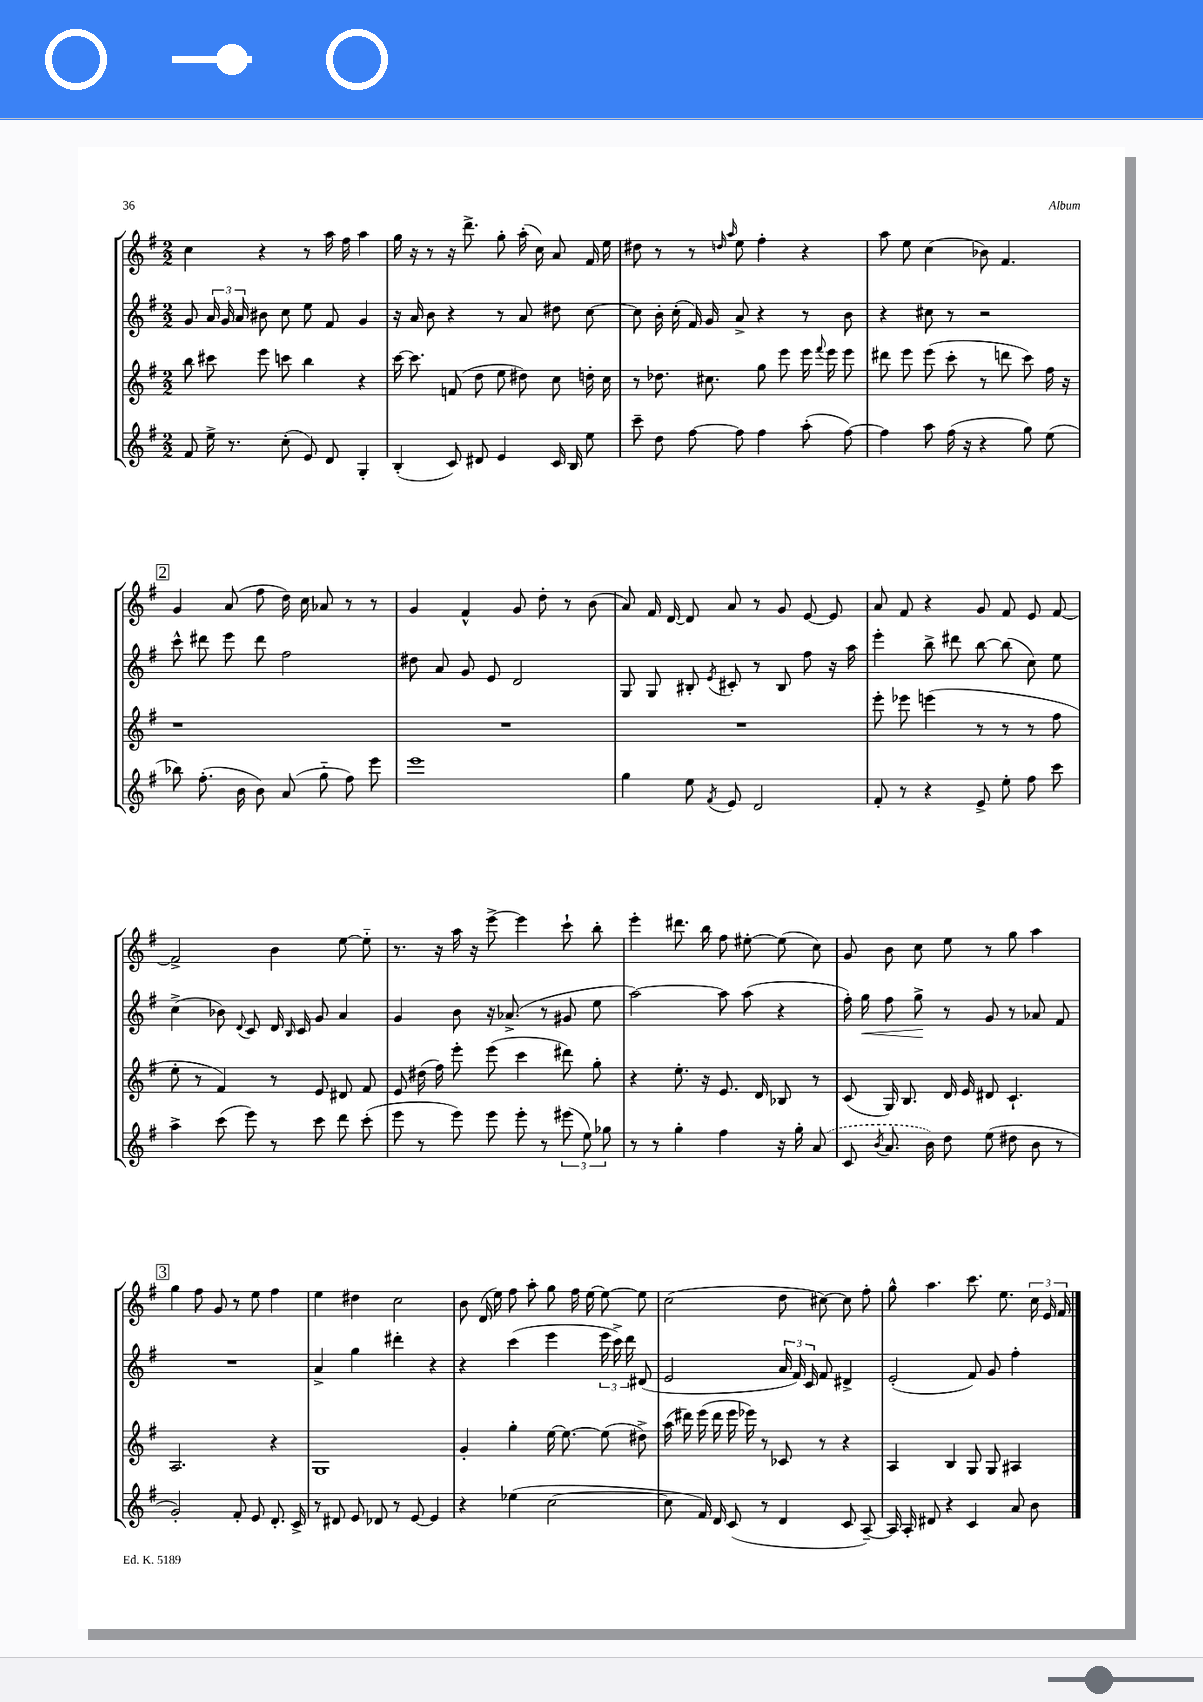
<<
\new StaffGroup <<
\new Staff = "s0" {
    \clef treble \key g \major \numericTimeSignature \time 2/2
    \autoBeamOff c''4 r4 r8 a''16 fis''16 a''4 |
    g''16 r16 r8 r16 d'''8.-> g''8-. a''16-.( c''16) a'8 fis'16 e''16 |
    dis''8 r8 r8 \grace { d''16 a''16 } e''8 fis''4-. r4 |
    a''8 e''8 c''4( bes'8) fis'4. |
    \mark \markup { \box "2" } g'4 a'8( fis''8 d''16) c''16 aes'8 r8 r8 |
    g'4 fis'4-^ g'8 d''8-. r8 b'8( |
    a'8) fis'16 d'16~ d'8 a'8 r8 g'8 e'8~ e'8 |
    a'8 fis'8 r4 g'8 fis'8 e'8 fis'8~ |
    fis'2-> b'4 e''8~ e''8-_ |
    r8. r16 a''16 r16 e'''8~-> e'''4 c'''8-! b''8-. |
    e'''4-. dis'''8. b''16 fis''8 eis''8~-. eis''8( c''8) |
    g'8 b'8 c''8 e''8 r8 g''8 a''4 |
    \mark \markup { \box "3" } g''4 fis''8 g'8 r8 e''8 fis''4 |
    e''4 dis''4 c''2 |
    b'8 d'16( e''16) fis''8 a''8-. g''8 fis''16 e''16~ e''8~ e''8 |
    c''2( d''8 cis''8~) cis''8 fis''8-. |
    g''8-^ a''4. c'''8. e''8. \tuplet 3/2 { c''16 e'16 fis'16 } \bar "|." |
}
\new Staff = "s1" {
    \clef treble \key g \major \numericTimeSignature \time 2/2
    \autoBeamOff g'8 \tuplet 3/2 { a'16 g'16 a'16 } bis'8 c''8 e''8 fis'8 g'4 |
    r16 a'16 b'8 r4 r8 a'8 dis''8 c''8~ |
    c''8 b'16-. c''16-.( fis'16) g'16 a'8-> r4 r8 b'8 |
    r4 cis''8 r8 r2 |
    \mark \markup { \box "2" } c'''8-^ dis'''8 e'''8 dis'''8 fis''2 |
    dis''8 a'8 g'8 e'8 d'2 |
    g8 g8 bis8-. \acciaccatura { e'8 } cis'8-. r8 bis8 fis''8 r16 a''16 |
    e'''4-. b''8-> dis'''8 b''8~ b''8( c''8) e''8 |
    c''4->( bes'8) \appoggiatura { d'8 } c'8 d'16 \grace { b16 } c'16 g'8 a'4 |
    g'4 b'8 r16 aes'8.->( r8 gis'8 e''8 |
    a''2~) a''8 a''8( r4 |
    fis''16-.) g''16\< fis''8 g''8->\! r8 g'8 r8 aes'8 fis'8 |
    \mark \markup { \box "3" } R1 |
    a'4-> g''4 dis'''4-. r4 |
    r4 c'''4( e'''4 \tuplet 3/2 { e'''16 c'''16->) d'''16 } dis'8( |
    e'2 \tuplet 3/2 { a'16 fis'16) c'16 } fis'8 dis'4-> |
    e'2-.( fis'8) g'8 fis''4-. \bar "|." |
}
\new Staff = "s2" {
    \clef treble \key g \major \numericTimeSignature \time 2/2
    \autoBeamOff b''8 cis'''8 e'''8 c'''8 b''4 r4 |
    c'''16~ c'''8. f'8( d''8 e''8 dis''8) c''8 d''16-. c''16 |
    r8 des''8. cis''8. g''8 e'''8 e'''16 \appoggiatura { fis'''8 } e'''16 e'''8 |
    dis'''8 e'''8 e'''8( c'''8-. r8 d'''8 c'''8) fis''16 r16 |
    \mark \markup { \box "2" } r1 |
    R1 |
    R1 |
    e'''8-. ees'''8 e'''4( r8 r8 r8 fis''8 |
    e''8-. r8 fis'4) r8 e'8 dis'8 fis'8 |
    e'8 dis''16( fis''16) e'''8-. e'''8( c'''4 dis'''8) g''8-. |
    r4 e''8.-. r16 e'8. d'16 bes8 r8 |
    c'8( g16) b8. d'16 e'16 dis'8 c'4.-! |
    \mark \markup { \box "3" } a2. r4 |
    g1 |
    g'4-. g''4-. e''16~ e''8.~ e''8( dis''8->) |
    a''16( dis'''16) e'''16( dis'''16 e'''16 ees'''16) r8 ces'8 r8 r4 |
    a4 b4 g8 g8 ais4 \bar "|." |
}
\new Staff = "s3" {
    \clef treble \key g \major \numericTimeSignature \time 2/2
    \autoBeamOff fis'8 e''16-> r8. c''8-.( e'8) d'8 g4-. |
    b4-.( c'8) dis'8 e'4 c'16 b16 e''8 |
    c'''8-- d''8 fis''8~ fis''8 fis''4 a''8-.( fis''8~) |
    fis''4 a''8 fis''16( r16 r4 g''8) e''8( |
    \mark \markup { \box "2" } bes''8) fis''8.-.( b'16 b'8) a'8( g''8-_ fis''8) e'''8 |
    e'''1 |
    g''4 e''8 \acciaccatura { fis'8 } e'8 d'2 |
    fis'8-. r8 r4 e'8-> e''8-. fis''8 c'''8 |
    a''4-> c'''8( e'''8) r8 c'''8 d'''8 c'''8-.( |
    e'''8 r8 e'''8) e'''8 e'''8-. r8 \tuplet 3/2 { eis'''8( e''8) ges''8 } |
    r8 r8 g''4-. fis''4 r16 g''16-. \once \slurDashed a'8( |
    c'8 \acciaccatura { b'8 } a'8. b'16) d''8 e''8( dis''8 b'8 r8 |
    \mark \markup { \box "3" } g'2-.) fis'8-. e'8 d'8.-. c'16-> |
    r8 dis'8 e'8 des'8 r8 e'8~ e'4 |
    r4 ees''4( c''2~ |
    c''8 fis'16) d'16 c'8( r8 d'4 c'8 a8~--) |
    a16 a16-. dis'8 r4 c'4 a'8 b'8 \bar "|." |
}
>>
>>
\layout { \context { \Score \remove "Bar_number_engraver" } }
